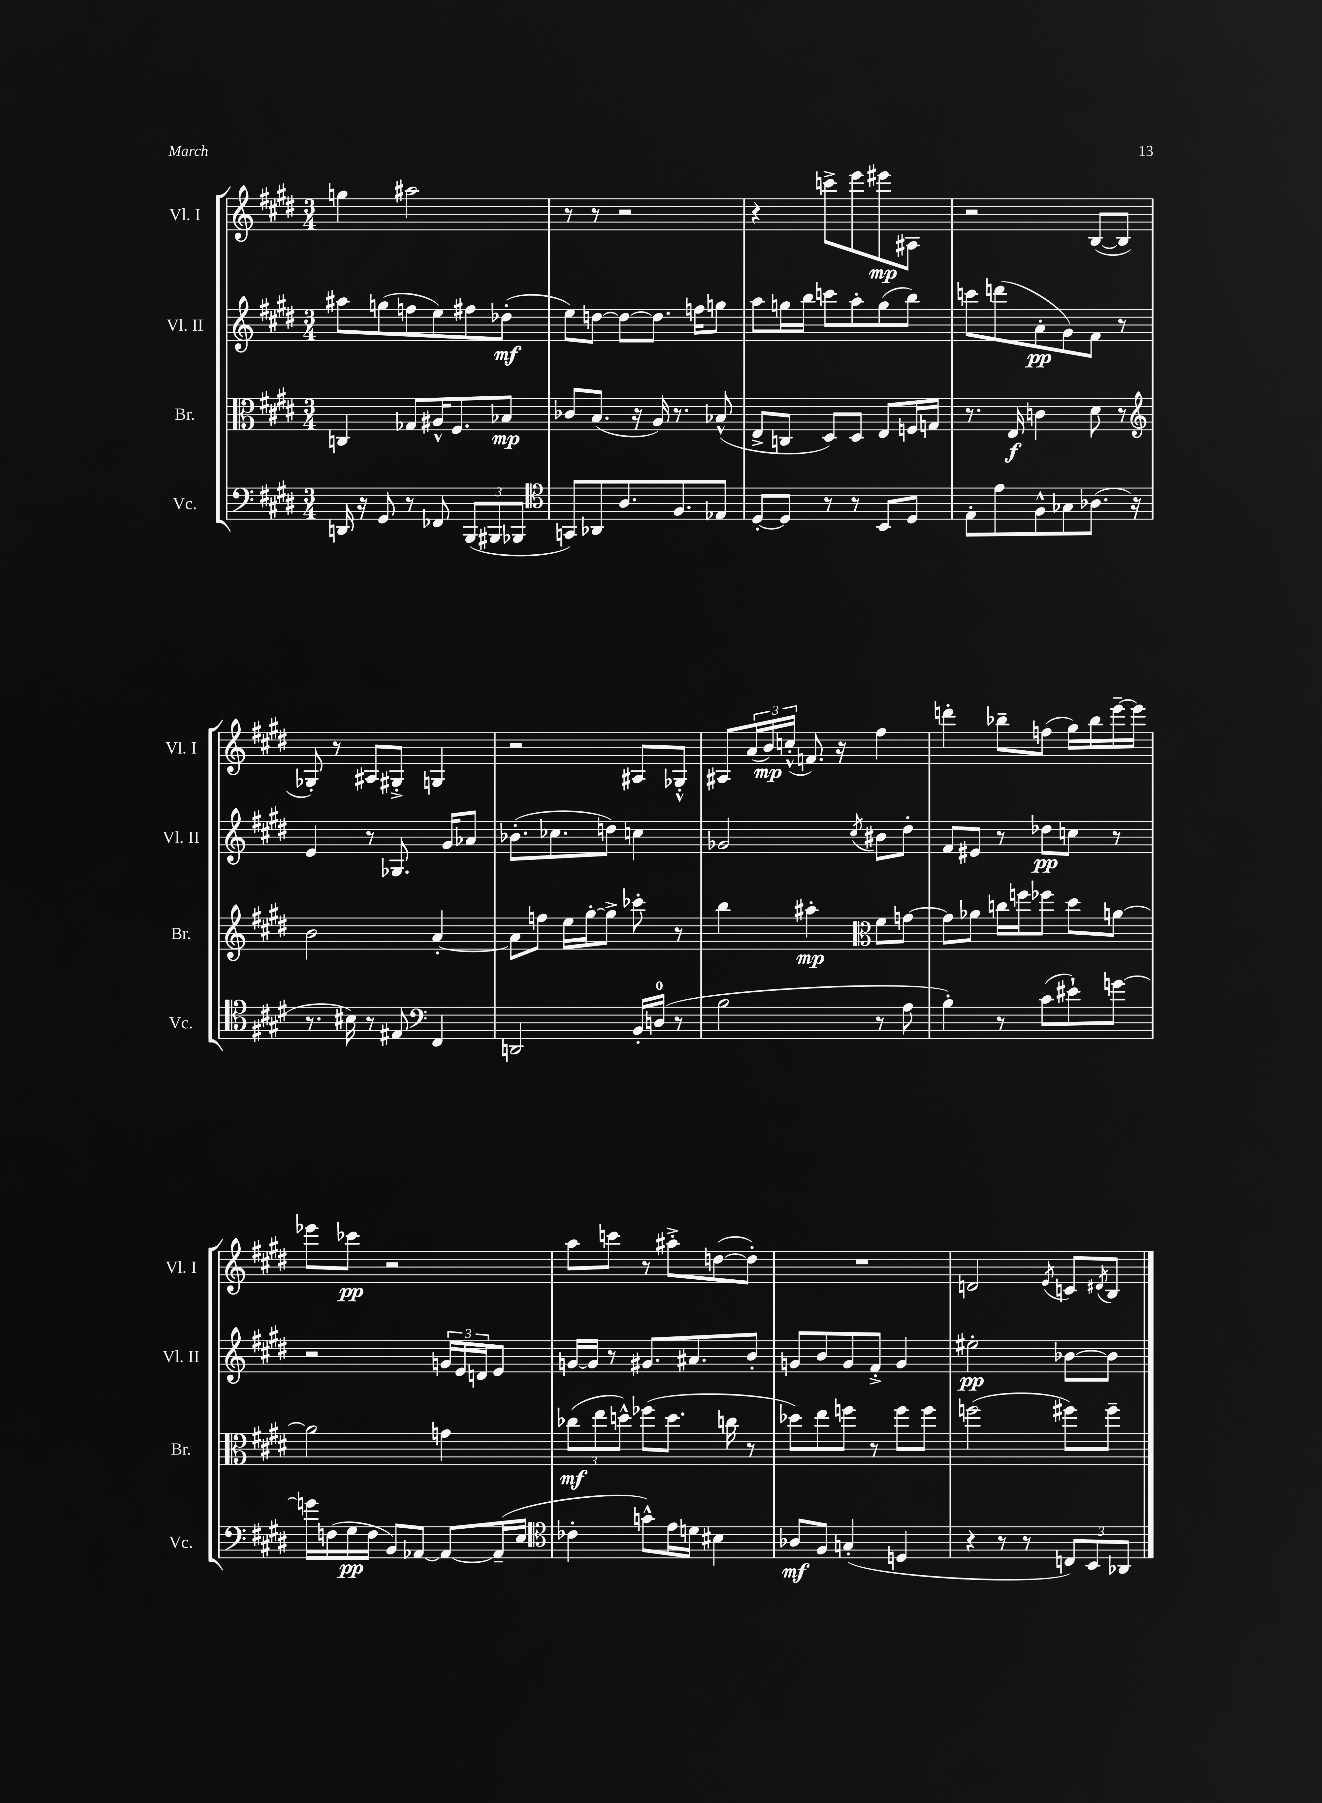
<<
\new StaffGroup <<
\new Staff = "s0" \with { instrumentName = "Vl. I" shortInstrumentName = "Vl. I" } {
    \clef treble \key e \major \numericTimeSignature \time 3/4
    g''4 ais''2 |
    r8 r8 r2 |
    r4 c'''8-> e'''8 eis'''8\mp ais8 |
    r2 b8~( b8 |
    ges8-.) r8 ais8 gis8-.-> g4 |
    r2 ais8 ges8-.-^ |
    ais8 \tuplet 3/2 { a'16( b'16\mp) c''16-.-^( } f'8.) r16 fis''4 |
    d'''4-. bes''8-- f''8( gis''16) bes''16 e'''16~-- e'''16 |
    ees'''8 ces'''8\pp r2 |
    a''8 c'''8 r8 ais''8-.-> d''8~( d''8-.) |
    R2. |
    d'2 \acciaccatura { e'8 } c'8 \acciaccatura { dis'8 } b8 \bar "|." |
}
\new Staff = "s1" \with { instrumentName = "Vl. II" shortInstrumentName = "Vl. II" } {
    \clef treble \key e \major \numericTimeSignature \time 3/4
    ais''8 g''8( f''8 e''8) fis''8 des''8-.\mf( |
    e''8) d''8~ d''8~ d''8. f''16 g''8 |
    a''8 g''16 b''16 c'''8 a''8-. g''8( b''8) |
    c'''8 d'''8( a'8-.\pp gis'8) fis'8 r8 |
    e'4 r8 ges8. gis'16 aes'8 |
    bes'8.-.( ces''8. d''8) c''4 |
    ges'2 \acciaccatura { cis''8 } bis'8 dis''8-. |
    fis'8 eis'8 r8 des''8\pp c''8 r8 |
    r2 \tuplet 3/2 { g'16 e'16 d'16 } e'8 |
    g'16~ g'16 r8 gis'8. ais'8. b'8-. |
    g'8 b'8 g'8 fis'8-.-> g'4 |
    eis''2-.\pp bes'8~ bes'8 \bar "|." |
}
\new Staff = "s2" \with { instrumentName = "Br." shortInstrumentName = "Br." } {
    \clef alto \key e \major \numericTimeSignature \time 3/4
    c4 ges8 ais16-^ fis8. bes8\mp |
    ces'8 b8.( r16 a16) r8. bes8-^( |
    e8-> c8 dis8) dis8 e8 f16 g16 |
    r8. e16\f c'4 dis'8 r8 |
    \clef treble b'2 a'4~-. |
    a'8 f''8 e''16 gis''16~-. gis''8-> ces'''8-. r8 |
    b''4 ais''4-.\mp \clef alto fis'8 g'8~ |
    g'8 aes'8 c''16 f''16 fes''8 dis''8 a'8~ |
    a'2 g'4 |
    \tuplet 3/2 { ces''8\mf( e''8 d''8-^) } fes''8( d''8. c''16 r8 |
    des''8) e''8 f''8 r8 f''8 f''8 |
    f''2( fis''8) fis''8-- \bar "|." |
}
\new Staff = "s3" \with { instrumentName = "Vc." shortInstrumentName = "Vc." } {
    \clef bass \key e \major \numericTimeSignature \time 3/4
    d,16 r16 gis,8 r8 fes,8 \tuplet 3/2 { b,,8( bis,,8 bes,,8 } |
    \clef tenor g,8) aes,8 a8. fis8. ees8 |
    dis8~-. dis8 r8 r8 b,8 dis8 |
    e8-. e'8 fis8-^ ges8 aes8.( r16 |
    r8. bis16) r8 eis8 \clef bass fis,4 |
    d,2 b,16-. d16-0( r8 |
    b2 r8 a8 |
    b4-.) r8 cis'8( eis'8-!) g'8~ |
    g'16 f16( gis16\pp f16 b,8) aes,8~ aes,8~ aes,16--( e16 |
    \clef tenor ces'4-. g'8-^) e'16 d'16 bis4 |
    aes8\mf fis8 g4-.( d4 |
    r4 r8 r8 \tuplet 3/2 { c8) b,8 aes,8 } \bar "|." |
}
>>
>>
\layout { \context { \Score \remove "Bar_number_engraver" } }
